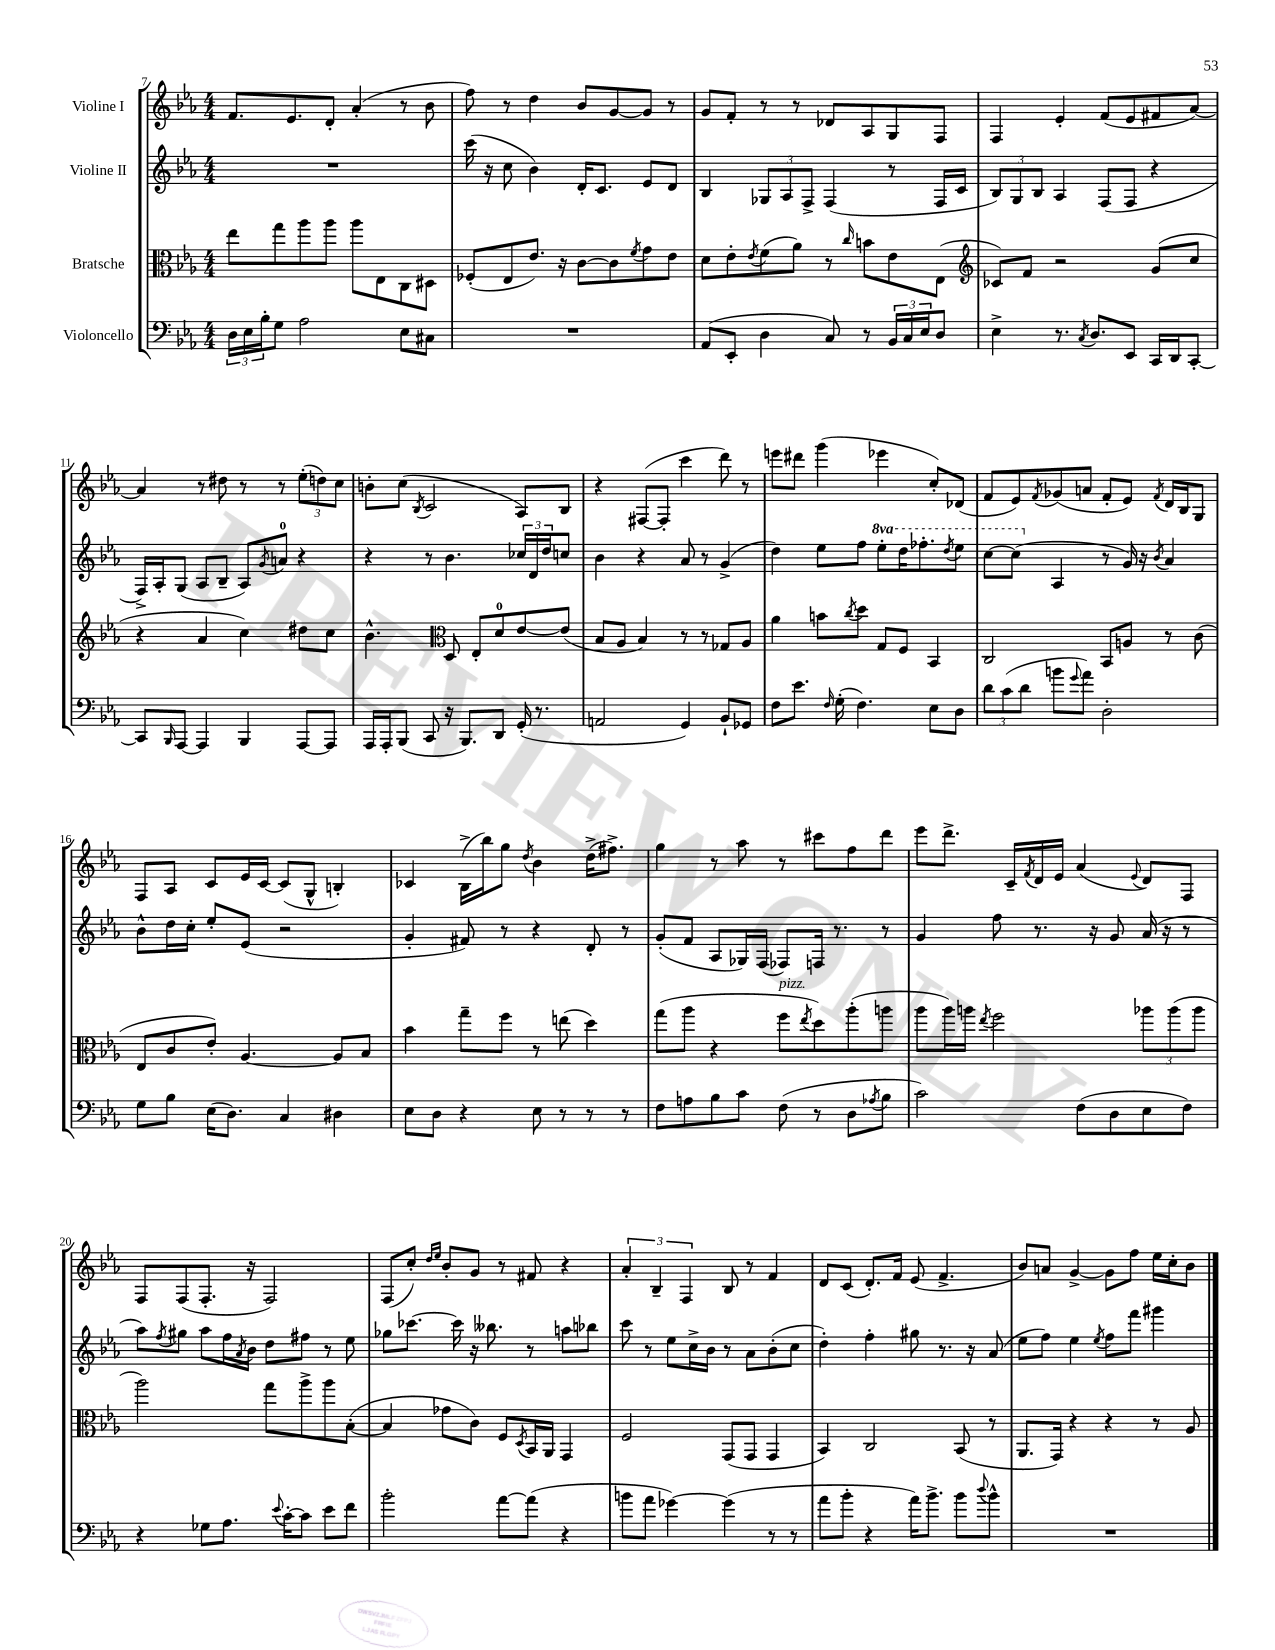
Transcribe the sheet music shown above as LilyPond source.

<<
\new StaffGroup <<
\new Staff = "s0" \with { instrumentName = "Violine I" } {
    \clef treble \key ees \major \numericTimeSignature \time 4/4
    f'8. ees'8. d'8-. aes'4-.( r8 bes'8 |
    f''8) r8 d''4 bes'8 g'8~ g'8 r8 |
    g'8 f'8-. r8 r8 des'8 aes8 g8 f8 |
    f4 ees'4-. f'8( ees'8 fis'8 aes'8~) |
    aes'4 r8 dis''8 r8 r8 \tuplet 3/2 { ees''8-.( d''8) c''8 } |
    b'8-. c''8( \acciaccatura { bes8 } c'2 aes8) bes8 |
    r4 fis8~( fis8-. c'''4 d'''8) r8 |
    e'''8 dis'''8 g'''4( ees'''4 c''8-.) des'8( |
    f'8 ees'8) \acciaccatura { f'8 } ges'8( a'8 f'8-. ees'8) \acciaccatura { f'8 } d'16 bes16 g8 |
    f8 aes8 c'8 ees'16 c'16~ c'8( g8-^ b4-.) |
    ces'4 bes16->( bes''16) g''8 \acciaccatura { d''8 } bes'4 d''16->( fis''8.->) |
    g''4 r8 aes''8 r8 cis'''8 f''8 d'''8 |
    ees'''8 d'''8.-> c'16-- \acciaccatura { f'8 } d'16 ees'16 aes'4( \appoggiatura { ees'8 } d'8) f8 |
    f8 f8( f8.-. r16 f2) |
    f8( c''8-.) \grace { d''16 ees''16 } bes'8-. g'8 r8 fis'8 r4 |
    \tuplet 3/2 { aes'4-. bes4-- f4 } bes8 r8 f'4 |
    d'8 c'8( d'8.-.) f'16 ees'8( f'4.-> |
    bes'8) a'8 g'4~-> g'8 f''8 ees''16 c''16-. bes'8 \bar "|." |
}
\new Staff = "s1" \with { instrumentName = "Violine II" } {
    \clef treble \key ees \major \numericTimeSignature \time 4/4 \set Staff.ottavationMarkups = #ottavation-simple-ordinals
    R1 |
    c'''16( r16 c''8 bes'4) d'16-. c'8. ees'8 d'8 |
    bes4 \tuplet 3/2 { ges8 aes8 f8-> } f4( r8 f16 c'16 |
    \tuplet 3/2 { bes8) g8 bes8 } aes4 f8( f8 r4 |
    f16->) aes16-. g8( aes8 bes8-- aes8) \acciaccatura { g'8 } a'8-0 r4 |
    r4 r8 bes'4. \tuplet 3/2 { ces''16 d'16 d''16 } c''8 |
    bes'4 r4 aes'8 r8 g'4->( |
    d''4) ees''8 f''8 \ottava #1 ees'''8-. d'''16 fes'''8.-. \acciaccatura { d'''8 } ees'''8 |
    c'''8~ c'''8( \ottava #0 aes4 r8 g'16) r16 \acciaccatura { bes'8 } aes'4 |
    bes'8-^ d''16 c''16-. ees''8-. ees'8( r2 |
    g'4-. fis'8) r8 r4 d'8-. r8 |
    g'8-.( f'8 aes8 ges16) f16( fes8) f16 r8. r8 |
    g'4 f''8 r8. r16 g'8 aes'16( r16 r8 |
    aes''8) \acciaccatura { f''8 } gis''8 aes''8 f''16 \acciaccatura { aes'8 } bes'16 d''8 fis''8 r8 ees''8 |
    ges''8 ces'''8.~ ces'''16 r16 beses''8. r8 a''8 bes''8 |
    c'''8 r8 ees''8 c''16-> bes'16 r8 aes'8 bes'8-.( c''8 |
    d''4-.) f''4-. gis''8 r8. r16 aes'8( |
    ees''8 f''8) ees''4 \acciaccatura { ees''8 } f''8 f'''8 gis'''4 \bar "|." |
}
\new Staff = "s2" \with { instrumentName = "Bratsche" } {
    \clef alto \key ees \major \numericTimeSignature \time 4/4
    ees''8 g''8 aes''8 aes''8 aes''8 ees8 c8 dis8 |
    fes8-.( ees8 ees'8.) r16 c'8~ c'8 \acciaccatura { f'8 } g'8 ees'8 |
    d'8 ees'8-. \acciaccatura { ees'8 } f'8( aes'8) r8 \grace { c''16 } b'8 ees'8 ees8( |
    \clef treble ces'8) f'8 r2 g'8( c''8 |
    r4 aes'4 c''4) dis''8 c''8 |
    bes'4.-^ \clef alto d8 ees8-. d'8-0 ees'8~ ees'8( |
    bes8 aes8 bes4) r8 r8 ges8 aes8 |
    aes'4 b'8 \acciaccatura { c''8 } d''8 g8 f8 bes,4 |
    c2 bes,8 a8 r8 c'8( |
    ees8 c'8 ees'8-.) aes4.~ aes8 bes8 |
    bes'4 g''8-- f''8 r8 e''8( d''4) |
    g''8( aes''8 r4 f''8^\markup { \italic "pizz." } \acciaccatura { ees''8 } d''8) aes''8-.( a''8 |
    aes''8 aes''16) a''16 \acciaccatura { ees''8 } f''2 \tuplet 3/2 { aes''8 aes''8( aes''8 } |
    aes''2) g''8 aes''8-> aes''8 bes8~-.( |
    bes4 ges'8 c'8) f8 \acciaccatura { d8 } bes,16 aes,16 g,4 |
    f2 g,8( g,8 g,4 |
    bes,4) c2 bes,8( r8 |
    aes,8. g,16) r4 r4 r8 aes8 \bar "|." |
}
\new Staff = "s3" \with { instrumentName = "Violoncello" } {
    \clef bass \key ees \major \numericTimeSignature \time 4/4
    \tuplet 3/2 { d16 ees16 bes16-. } g8 aes2 ees8 cis8 |
    R1 |
    aes,8( ees,8-. d4 c8) r8 \tuplet 3/2 { bes,16 c16 ees16 } d8 |
    ees4-> r8. \acciaccatura { c8 } d8. ees,8 c,16 d,16 c,8~-. |
    c,8 \grace { bes,,16 } aes,,8~ aes,,4 bes,,4 aes,,8~ aes,,8 |
    aes,,16 aes,,16-. bes,,8( c,8 r16 bes,,8.) d,8 g,16-.( r8. |
    a,2 g,4) bes,8-! ges,8 |
    f8 ees'8. \grace { f16 } g16-.( f4.) ees8 d8 |
    \tuplet 3/2 { d'8 c'8( d'8 } b'8 \appoggiatura { g'8 } aes'8) d2-. |
    g8 bes8 ees16( d8.) c4 dis4 |
    ees8 d8 r4 ees8 r8 r8 r8 |
    f8 a8 bes8 c'8 f8( r8 d8 \acciaccatura { aes8 } bes8 |
    c'2) f8( d8 ees8 f8) |
    r4 ges8 aes8. \appoggiatura { ees'8 } c'16~-. c'8 ees'8 f'8 |
    bes'2-. aes'8~ aes'8( r4 |
    b'8 aes'8 ges'4~) ges'4( r8 r8 |
    aes'8 bes'8-. r4 aes'16) bes'8.-> bes'8 \appoggiatura { d''8 } bes'8-^ |
    R1 \bar "|." |
}
>>
>>
\layout { \context { \Score currentBarNumber = #7 } }
